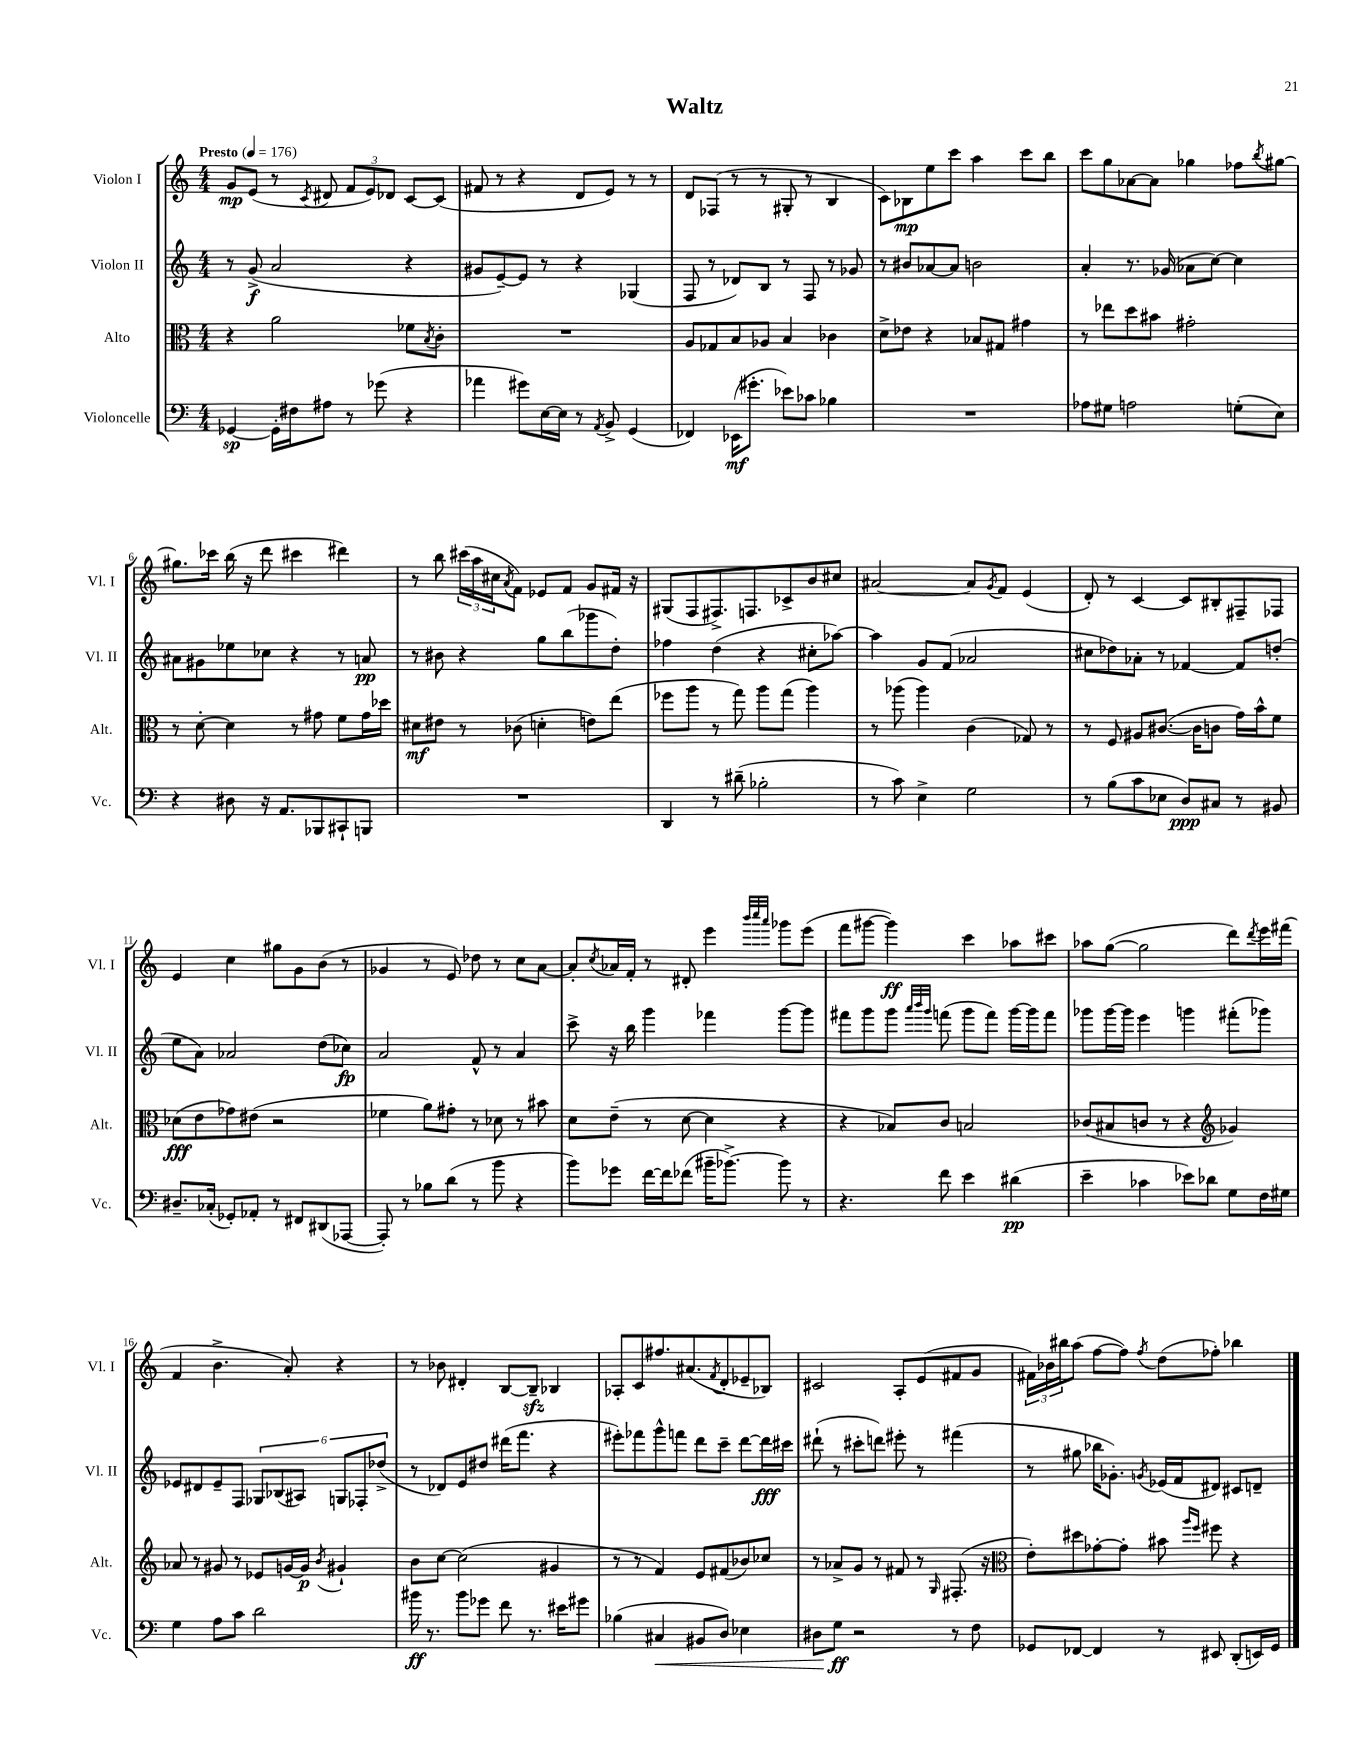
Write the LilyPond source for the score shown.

\header { title = "Waltz" }
<<
\new StaffGroup <<
\new Staff = "s0" \with { instrumentName = "Violon I" shortInstrumentName = "Vl. I" } {
    \clef treble \key c \major \numericTimeSignature \time 4/4 \tempo "Presto" 4 = 176
    g'8\mp e'8( r8 \acciaccatura { c'8 } dis'8 \tuplet 3/2 { f'8 e'8) des'8 } c'8~ c'8( |
    fis'8 r8 r4 d'8 e'8) r8 r8 |
    d'8 fes8( r8 r8 gis8-. r8 b4 |
    c'8) bes8\mp e''8 c'''8 a''4 c'''8 b''8 |
    c'''8 g''8 aes'8~ aes'8 ges''4 fes''8 \acciaccatura { b''8 } gis''8~ |
    gis''8. ces'''16 b''16( r16 d'''8 cis'''4 dis'''4) |
    r8 b''8 \tuplet 3/2 { cis'''16( a''16 cis''16 } \acciaccatura { a'8 } f'8) ees'8 f'8 g'8 fis'16 r16 |
    gis8( f8 fis8.->) f8. ces'8-> b'8 cis''8 |
    ais'2~ ais'8 \acciaccatura { g'8 } f'8 e'4( |
    d'8-.) r8 c'4~ c'8 bis8-. fis8-- fes8 |
    e'4 c''4 gis''8 g'8 b'8( r8 |
    ges'4 r8 e'8) des''8 r8 c''8 a'8~ |
    a'8-. \acciaccatura { c''8 } aes'16 f'16-. r8 dis'8-. e'''4 \grace { b'''32 c''''32 a'''32 } ges'''8 e'''8( |
    f'''8 gis'''8~ gis'''4\ff) c'''4 aes''8 cis'''8 |
    aes''8 g''8~( g''2 d'''8) \acciaccatura { d'''8 } e'''16 fis'''16( |
    f'4 b'4.-> a'8-.) r4 |
    r8 bes'8 dis'4-. b8~ b8--\sfz bes4 |
    aes8-. c'8 fis''8. ais'8.( \acciaccatura { f'8 } d'8-. ees'8-- bes8) |
    cis'2 a8-. e'8( fis'8 g'8 |
    \tuplet 3/2 { fis'16) bes'16 bis''16 } a''8( f''8~ f''8) \acciaccatura { f''8 } d''8( fes''8-.) bes''4 \bar "|." |
}
\new Staff = "s1" \with { instrumentName = "Violon II" shortInstrumentName = "Vl. II" } {
    \clef treble \key c \major \numericTimeSignature \time 4/4
    r8 g'8->\f( a'2 r4 |
    gis'8 e'8~--) e'8 r8 r4 ges4( |
    f8 r8 des'8) b8 r8 f8 r8 ges'8 |
    r8 bis'8 aes'8~ aes'8 b'2 |
    a'4-. r8. ges'16( aes'8 c''8~) c''4 |
    ais'8 gis'8 ees''8 ces''8 r4 r8 a'8\pp |
    r8 bis'8 r4 g''8 b''8( ges'''8 d''8-.) |
    fes''4 d''4( r4 cis''8-. aes''8~) |
    aes''4 g'8 f'8( aes'2 |
    cis''8 des''8) aes'8-. r8 fes'4~ fes'8 d''8-.( |
    e''8 a'8) aes'2 d''8( ces''8\fp) |
    a'2 f'8-^ r8 a'4 |
    c'''8-> r16 b''16 g'''4 fes'''4 g'''8~ g'''8 |
    fis'''8 g'''8 g'''8 \grace { a'''32 b'''32 g'''32 } f'''8( g'''8 f'''8) g'''16~ g'''16 f'''8 |
    ges'''8 ges'''16~ ges'''16 e'''4 g'''4 fis'''8-.( ges'''8) |
    ees'8 dis'8 ees'8-- f8 \tuplet 6/4 { ges8 bes8( ais8) g8 fes8-. des''8->( } |
    r8 des'8) e'8 dis''8 dis'''16( f'''8. r4 |
    eis'''8-.) fes'''8 g'''8-^ f'''8 d'''8 c'''8-- d'''8~ d'''16\fff cis'''16 |
    dis'''8-!( r8 cis'''8-. d'''8) eis'''8-. r8 fis'''4( |
    r8 gis''8 bes''16 ges'8.-.) \acciaccatura { g'8 } ees'16( f'16 dis'8) cis'8 d'8-- \bar "|." |
}
\new Staff = "s2" \with { instrumentName = "Alto" shortInstrumentName = "Alt." } {
    \clef alto \key c \major \numericTimeSignature \time 4/4
    r4 a'2 fes'8 \acciaccatura { b8 } c'8-. |
    R1 |
    a8 ges8 b8 aes8 b4 ces'4 |
    d'8-> ees'8 r4 bes8 gis8 gis'4 |
    r8 ees''8 d''8 bis'8 gis'2-. |
    r8 d'8~-. d'4 r8 gis'8 f'8 gis'16 des''16 |
    dis'8\mf eis'8 r8 ces'8( d'4-. e'8) e''8( |
    fes''8 a''8 r8 g''8) a''8 g''8( a''4) |
    r8 aes''8( aes''4) c'4( ges8) r8 |
    r8 f8 ais8 cis'8.~( cis'16 c'8 g'16) b'16-^ f'8 |
    des'8\fff( e'8 ges'8) eis'8( r2 |
    fes'4 a'8) gis'8-. r8 des'8 r8 bis'8 |
    d'8 e'8--( r8 d'8~ d'4 r4 |
    r4 bes8) c'8 b2 |
    ces'8( bis8 c'8 r8 r4 \clef treble ges'4) |
    aes'8 r8 gis'8 r8 ees'8 g'16~ g'16\p \acciaccatura { b'8 } gis'4-! |
    b'8 c''8~ c''2( gis'4 |
    r8 r8 f'4) e'8 fis'8( bes'8) ces''8 |
    r8 aes'8-> g'8 r8 fis'8 r8 \grace { g16 } fis8.-.( r16 |
    \clef alto e'8-.) dis''8 ges'8~-. ges'8-. bis'8 \grace { a''16 f''16 } fis''8 r4 \bar "|." |
}
\new Staff = "s3" \with { instrumentName = "Violoncelle" shortInstrumentName = "Vc." } {
    \clef bass \key c \major \numericTimeSignature \time 4/4
    ges,4~\sp ges,16-. fis16 ais8 r8 ges'8( r4 |
    aes'4 gis'8) e16~ e16 r8 \acciaccatura { a,8 } b,8-> g,4( |
    fes,4) ees,16\mf( gis'8.-. ees'8) ces'8 bes4 |
    R1 |
    aes8 gis8 a2 g8-.( e8) |
    r4 dis8 r16 a,8. bes,,8 cis,8-! b,,8 |
    R1 |
    d,4 r8 dis'8--( bes2-. |
    r8 c'8) e4-> g2 |
    r8 b8( c'8 ees8 d8\ppp) cis8 r8 bis,8 |
    dis8.-- ces16-.( ges,8-.) aes,8-. r8 fis,8 dis,8( aes,,8~ |
    aes,,8-.) r8 bes8 d'8( r8 b'8 r4 |
    b'8) ges'8 f'16~ f'16 fes'8( bis'16-- bes'8.~->) bes'8 r8 |
    r4. f'8 e'4 dis'4\pp( |
    e'4-- ces'4 ees'8) des'8 g8 f16 gis16 |
    g4 a8 c'8 d'2 |
    bis'16\ff r8. bis'8 ges'8 f'8 r8. eis'16 gis'8 |
    bes4( cis4\< bis,8 d8) ees4 |
    dis8 g8\ff\! r2 r8 f8 |
    ges,8 fes,8~ fes,4 r8 eis,8 d,8-.( e,16) ges,16 \bar "|." |
}
>>
>>
